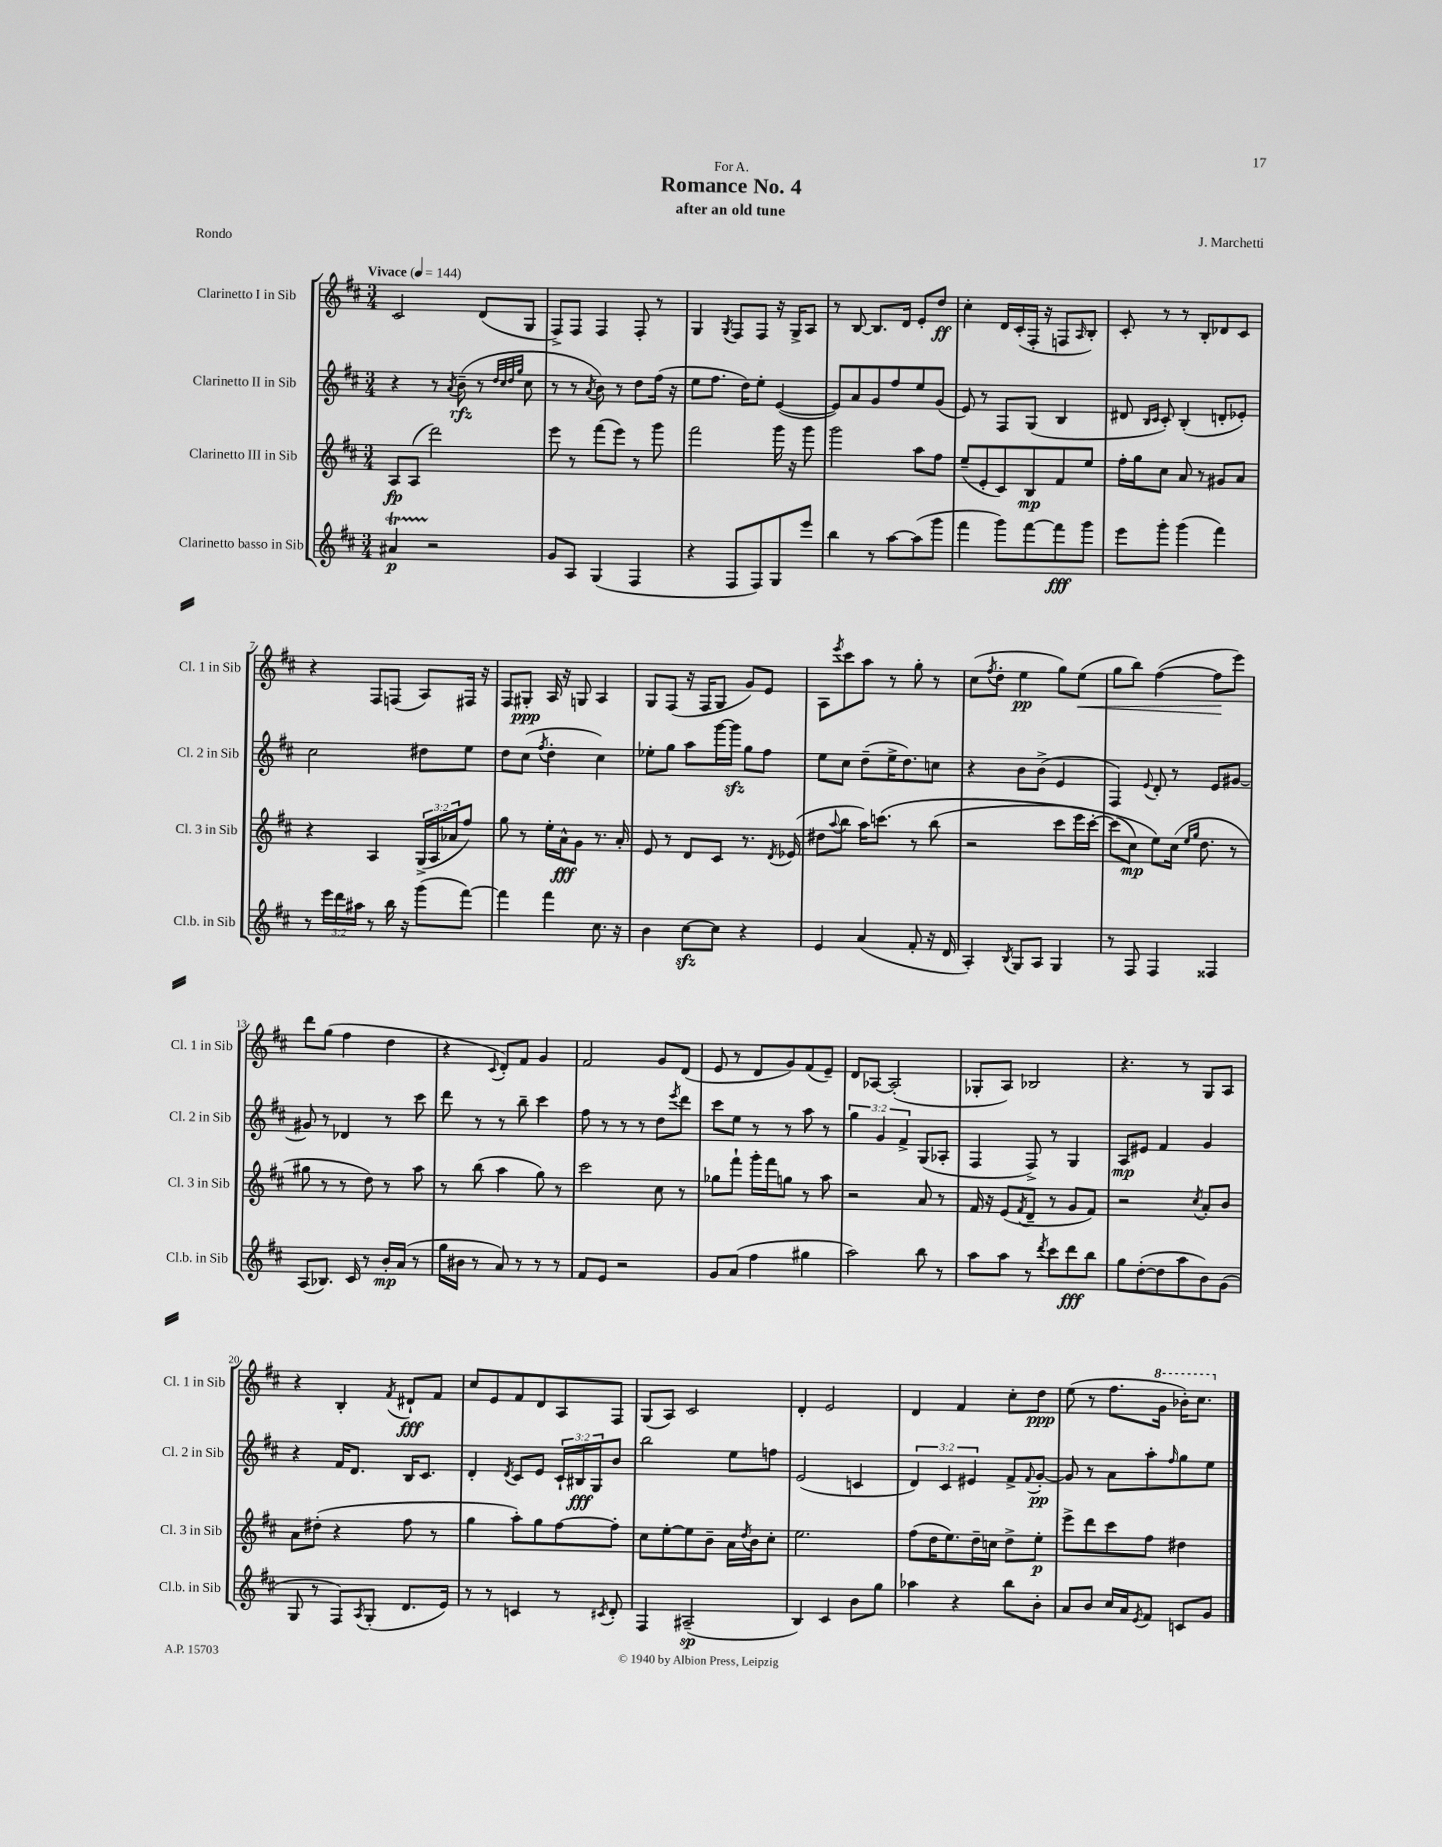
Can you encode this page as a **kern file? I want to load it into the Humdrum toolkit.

**kern	**dynam	**kern	**dynam	**kern	**dynam	**kern	**dynam
*part4	*part4	*part3	*part3	*part2	*part2	*part1	*part1
*staff4	*staff4	*staff3	*staff3	*staff2	*staff2	*staff1	*staff1
*I"Clarinetto basso in Sib	*	*I"Clarinetto III in Sib	*	*I"Clarinetto II in Sib	*	*I"Clarinetto I in Sib	*
*I'Cl.b. in Sib	*	*I'Cl. 3 in Sib	*	*I'Cl. 2 in Sib	*	*I'Cl. 1 in Sib	*
*clefG2	*	*clefG2	*	*clefG2	*	*clefG2	*
*k[f#c#]	*	*k[f#c#]	*	*k[f#c#]	*	*k[f#c#]	*
*M3/4	*	*M3/4	*	*M3/4	*	*M3/4	*
*MM144	*	*MM144	*	*MM144	*	*MM144	*
=1	=1	=1	=1	=1	=1	=1	=1
!	!	!	!	!	!	!LO:TX:a:B:t=Vivace	!
4a#Xt/	p	8A/L	fp	4r	.	2c#/	.
.	.	(8A/J	.	.	.	.	.
2r	.	2ddd\)	.	8r	.	.	.
.	.	.	.	8qa/	.	.	.
.	.	.	.	(8b~\	rfz	.	.
.	.	.	.	8r	.	(8d/L	.
.	.	.	.	32qqdd/LLL	.	.	.
.	.	.	.	32qqcc#/	.	.	.
.	.	.	.	32qqdd/	.	.	.
.	.	.	.	32qqgg/JJJ	.	.	.
.	.	.	.	8cc#\	.	8G/J	.
=2	=2	=2	=2	=2	=2	=2	=2
8g/L	.	8eee\	.	8r	.	8F#^/L)	.
8A/J	.	8r	.	8r	.	8F#/J	.
.	.	.	.	8qa/	.	.	.
(4G/	.	(8fff#\L	.	8b\)	.	4F#/	.
.	.	8eee\J)	.	8r	.	.	.
4F#/	.	8r	.	8dd\L	.	8F#'/	.
.	.	8ggg\	.	(16ff#\Jk	.	8r	.
.	.	.	.	16r	.	.	.
=3	=3	=3	=3	=3	=3	=3	=3
4r	.	2fff#\	.	8ee\L	.	4G/	.
.	.	.	.	8.ff#\J	.	.	.
.	.	.	.	.	.	8qG/	.
8F#/L	.	.	.	.	.	8F#/L	.
.	.	.	.	16dd\KL)	.	.	.
8F#/)	.	.	.	8ee'\J	.	8F#/J	.
8G/	.	16ggg\	.	([4e/	.	16r	.
.	.	16r	.	.	.	16G^/KL	.
8eee/J	.	8ggg\	.	.	.	8A/J	.
=4	=4	=4	=4	=4	=4	=4	=4
4bb\	.	2ggg\	.	8e/L])	.	8r	.
.	.	.	.	8a/	.	[8B/	.
8r	.	.	.	8g/	.	8.B/L]	.
[8aa\L	.	.	.	8ff#/	.	.	.
.	.	.	.	.	.	16d/Jk	.
(8aa\]	.	8aa\L	.	8ee/	.	8e'/L	.
8ggg\J	.	8ff#\J	.	(8g/J	.	8dd/J	ff
=5	=5	=5	=5	=5	=5	=5	=5
4fff#\	.	(8ee~/L	.	8e/)	.	4cc#'\	.
.	.	8e'/	.	8r	.	.	.
8ggg\L)	.	8c#/)	.	8F#/L	.	16d/LL	.
.	.	.	.	.	.	(16c#'/	.
[8fff#\	.	8B/	mp	(8G/J	.	16F#'/JJ	.
.	.	.	.	.	.	16r	.
8fff#\]	fff	8f#/	.	4B/	.	8Fn/L	.
.	.	.	.	.	.	16qqA/	.
8ggg\J	.	8ee/J	.	.	.	8B'/J)	.
=6	=6	=6	=6	=6	=6	=6	=6
8eee\L	.	16ff#'\LL	.	8d#X/	.	8c#'/	.
.	.	16gg\J	.	.	.	.	.
.	.	.	.	16qqB/LL	.	.	.
.	.	.	.	16qqc#/JJ	.	.	.
8ggg'\J	.	8cc#\J	.	8c#'/)	.	8r	.
(4ggg\	.	8a/	.	(4B'/	.	8r	.
.	.	8r	.	.	.	8B'/L	.
4fff#\)	.	8g#X/L	.	8dn'/L	.	8d-X/	.
.	.	8a/J	.	8e-X'/J)	.	8c#/J	.
!!LO:LB:g=z
=7	=7	=7	=7	=7	=7	=7	=7
8r	.	4r	.	2cc#\	.	4r	.
24eee\LL	.	.	.	.	.	.	.
24ddd\	.	.	.	.	.	.	.
24aa#X\JJ	.	.	.	.	.	.	.
8r	.	4A/	.	.	.	8F#/L	.
16bb\	.	.	.	.	.	(8Fn/J	.
16r	.	.	.	.	.	.	.
(8ggg\L	.	(24G^/LL	.	8dd#X\L	.	8A/L)	.
.	.	24A/	.	.	.	.	.
.	.	24a-X/J	.	.	.	.	.
[8fff#\J)	.	8ff#/J)	.	8ee\J	.	16F#X/Jk	.
.	.	.	.	.	.	16r	.
=8	=8	=8	=8	=8	=8	=8	=8
4fff#\]	.	8gg\	.	8dd\L	.	8F#/L	.
.	.	8r	.	(8cc#\J	.	8G#X'/J	ppp
.	.	.	.	8qff#/	.	.	.
4fff#\	.	16ee'\LL	.	4dd'\	.	16A/	.
.	.	16a^^\J	fff	.	.	16r	.
.	.	8g\J	.	.	.	8Gn/	.
8.cc#\	.	8.r	.	4cc#\)	.	4A/	.
16r	.	16a'/	.	.	.	.	.
=9	=9	=9	=9	=9	=9	=9	=9
4b\	.	8e/	.	8ee-X'\L	.	8G/L	.
.	.	8r	.	8gg\J	.	(8F#/J	.
[8cc#zz\L	.	8d/L	.	8aa\L	.	16r	.
.	.	.	.	.	.	16F#/KL	.
8cc#\J]	.	8c#/J	.	[16ggg\L	.	8G/J	.
.	.	.	.	16gggzz\JJ]	.	.	.
4r	.	8.r	.	8gg\L	.	8g/L)	.
.	.	.	.	8ff#\J	.	8e/J	.
.	.	8qd/	.	.	.	.	.
.	.	(16e-X/	.	.	.	.	.
=10	=10	=10	=10	=10	=10	=10	=10
4e/	.	8dd#X\L	.	8ee\L	.	8A\L	.
.	.	8qqaa/	.	.	.	8qeee/	.
.	.	8bb\J	.	8cc#\J	.	8ccc#\	.
(4a/	.	16aa\KL)	.	(8dd~\L	.	8aa\J	.
.	.	(8.cccn\J	.	.	.	.	.
.	.	.	.	16ee^\K	.	8r	.
.	.	.	.	8.dd\)	.	.	.
8f#'/	.	8r	.	.	.	8gg'\	.
16r	.	(8bb\	.	8ccn\J	.	8r	.
16d/	.	.	.	.	.	.	.
=11	=11	=11	=11	=11	=11	=11	=11
4A'/)	.	2r	.	4r	.	(8cc#\L	.
.	.	.	.	.	.	8qff#/	.
.	.	.	.	.	.	8dd'\J	.
8qB/	.	.	.	.	.	.	.
8G/L	.	.	.	8b\L	.	4ee\	pp
8A/J	.	.	.	(8b^\J	.	.	.
4G/	.	8ccc#\L	.	4e/	.	8gg\L)	.
!	!	!	!	!	!	!	!LO:HP:b
.	.	16eee\L	.	.	.	(8ee\J	<
.	.	[16ccc#'\JJ)	.	.	.	.	.
=12	=12	=12	=12	=12	=12	=12	=12
8r	.	(8ccc#\L]	.	4F#/)	.	8gg\L	.
8F#/	.	8cc#\J)	mp	.	.	8bb\J)	.
.	.	.	.	8qqe/	.	.	.
4F#/	.	8ee\L)	.	8d'/	.	([4ff#\	.
.	.	(16cc#\Jk	.	8r	.	.	.
.	.	16qqee/LL	.	.	.	.	.
.	.	16qqgg/JJ	.	.	.	.	.
.	.	8.dd\	.	.	.	.	.
4F##X/	.	.	.	8e/L	.	8ff#\L]	.
.	.	8r	.	[8g#X/J	.	8eee\J)	[
!!LO:LB:g=z
=13	=13	=13	=13	=13	=13	=13	=13
(8A/L	.	8gg#X\	.	8g#X/]	.	8ddd\L	.
8.B-X/J)	.	8r	.	8r	.	(8gg\J	.
.	.	8r	.	4d-X/	.	4ff#\	.
16c#/	.	.	.	.	.	.	.
8r	.	8dd\)	.	.	.	.	.
16b'/LL	mp	8r	.	8r	.	4dd\	.
(16a/JJ	.	.	.	.	.	.	.
8r	.	8aa\	.	8ccc#\	.	.	.
=14	=14	=14	=14	=14	=14	=14	=14
16gg\LL	.	8r	.	8ddd\	.	4r	.
16b#X\JJ	.	.	.	.	.	.	.
8r	.	(8bb\	.	8r	.	.	.
.	.	.	.	.	.	8qqc#/	.
8a/)	.	4aa\	.	8r	.	8d'/L)	.
8r	.	.	.	8bb~\	.	8f#/J	.
8r	.	8gg\)	.	4ccc#\	.	4g/	.
8r	.	8r	.	.	.	.	.
=15	=15	=15	=15	=15	=15	=15	=15
8f#/L	.	2ccc#\	.	8ff#\	.	2f#/	.
8e/J	.	.	.	8r	.	.	.
2r	.	.	.	8r	.	.	.
.	.	.	.	8r	.	.	.
.	.	8cc#\	.	8dd\L	.	8g/L	.
.	.	.	.	8qeee/	.	.	.
.	.	8r	.	8ddd\J	.	(8d/J	.
=16	=16	=16	=16	=16	=16	=16	=16
8g/L	.	8gg-X\L	.	8ccc#\L	.	8e/	.
(8a/J	.	8fff#`\J	.	8ee\J	.	8r	.
4ff#\	.	16ggg'\LL	.	8r	.	8d/L	.
.	.	16fff#\J	.	.	.	.	.
.	.	8ggn\J	.	8r	.	8g/)	.
4gg#X\	.	8r	.	8aa\	.	(8f#/	.
.	.	8aa\	.	8r	.	8e~/J)	.
=17	=17	=17	=17	=17	=17	=17	=17
2aa\)	.	2r	.	6gg\	.	8d/L	.
.	.	.	.	.	.	[8A-X/J	.
.	.	.	.	6g/	.	.	.
.	.	.	.	.	.	(2A-'/]	.
.	.	.	.	6f#^/	.	.	.
8bb\	.	8a/	.	(8G/L	.	.	.
8r	.	8r	.	8A-X'/J	.	.	.
=18	=18	=18	=18	=18	=18	=18	=18
8aa\L	.	16f#/	.	4F#/	.	8G-X'/L	.
.	.	16r	.	.	.	.	.
8aa\J	.	(8e/L	.	.	.	8A/J)	.
.	.	8qf#/	.	.	.	.	.
8r	.	8d~/J	.	8F#^/)	.	2B-X/	.
8qddd/	.	.	.	.	.	.	.
8ccc#\L	.	8r	.	8r	.	.	.
8ddd\	fff	8g/L	.	4G/	.	.	.
8bb\J	.	8f#/J)	.	.	.	.	.
=19	=19	=19	=19	=19	=19	=19	=19
8gg\L	.	2r	.	8A/L	mp	4.r	.
([8dd'\	.	.	.	8e#X/J	.	.	.
8dd\]	.	.	.	4f#/	.	.	.
8aa\	.	.	.	.	.	8r	.
.	.	8qcc#/	.	.	.	.	.
8b\)	.	8a'/L	.	4g/	.	8G/L	.
(8g\J	.	8b/J	.	.	.	8A/J	.
!!LO:LB:g=z
=20	=20	=20	=20	=20	=20	=20	=20
8G/	.	8a\L	.	4r	.	4r	.
8r	.	(8dd#X'\J	.	.	.	.	.
8F#/L)	.	4r	.	16f#/KL	.	4B'/	.
.	.	.	.	8.d/J	.	.	.
8qA/	.	.	.	.	.	.	.
(8G'/J	.	.	.	.	.	.	.
.	.	.	.	.	.	8qf#/	.
8.d/L	.	8ff#\	.	16B/KL	.	8d#X`/L	fff
.	.	.	.	8.c#/J	.	.	.
.	.	8r	.	.	.	8f#/J	.
16e/Jk)	.	.	.	.	.	.	.
=21	=21	=21	=21	=21	=21	=21	=21
8r	.	4gg\	.	4d'/	.	8cc#/L	.
8r	.	.	.	.	.	8e/	.
.	.	.	.	8qd/	.	.	.
4cn/	.	8aa'\L)	.	8c#/L	.	8f#/	.
.	.	8gg\	.	8e/J	.	8d/	.
8r	.	[8ff#\	.	24c#`/LL	.	8A/	.
.	.	.	.	24B#X/	fff	.	.
.	.	.	.	24G/J	.	.	.
8qc#X/	.	.	.	.	.	.	.
8d'/	.	8ff#'\J]	.	8b/J	.	8F#/J	.
=22	=22	=22	=22	=22	=22	=22	=22
4F#/	.	8cc#\L	.	2bb\	.	(8G/L	.
.	.	[8ee'\	.	.	.	8A/J)	.
(2A#X~/	sp	8ee\]	.	.	.	2c#/	.
.	.	8b~\J	.	.	.	.	.
.	.	16a\LL	.	8ee\L	.	.	.
.	.	8qdd/	.	.	.	.	.
.	.	16b\J	.	.	.	.	.
.	.	8cc#'\J	.	8ffn\J	.	.	.
=23	=23	=23	=23	=23	=23	=23	=23
4B/)	.	2.ee\	.	(2e/	.	4d'/	.
4c#/	.	.	.	.	.	2e/	.
8b\L	.	.	.	4cn/	.	.	.
8gg\J	.	.	.	.	.	.	.
=24	=24	=24	=24	=24	=24	=24	=24
4aa-X\	.	(8ff#\L	.	6d/)	.	4d/	.
.	.	16dd\K	.	.	.	.	.
.	.	.	.	6c#/	.	.	.
.	.	8.ee\)	.	.	.	.	.
4r	.	.	.	.	.	4f#/	.
.	.	.	.	6e#X/	.	.	.
.	.	16dd~\L	.	.	.	.	.
.	.	16ccn\JJ	.	.	.	.	.
8bb\L	.	8dd^\L	.	8f#^/L	.	8cc#'\L	.
.	.	.	.	8qqf#/	.	.	.
8b'\J	.	8ee'\J	p	[8g'/J	pp	8dd\J	ppp
=25	=25	=25	=25	=25	=25	=25	=25
8a/L	.	8eee^\L	.	8g/]	.	(8ee\	.
8b/J	.	8ddd\	.	8r	.	8r	.
16cc#/LL	.	8ccc#\	.	8a\L	.	8.ff#\L	.
16a/J	.	.	.	.	.	.	.
8qe/	.	.	.	.	.	.	.
8f#/J	.	8ff#\J	.	8aa'\	.	.	.
*	*	*	*	*	*	*8va	*
.	.	.	.	.	.	16gg\Jk	.
.	.	.	.	16qqff#/	.	.	.
8cn/L	.	4dd#X\	.	8gg\	.	16bb-X'\KL)	.
.	.	.	.	.	.	8.ccc#\J	.
8g/J	.	.	.	8ee\J	.	.	.
*	*	*	*	*	*	*X8va	*
==	==	==	==	==	==	==	==
*-	*-	*-	*-	*-	*-	*-	*-
